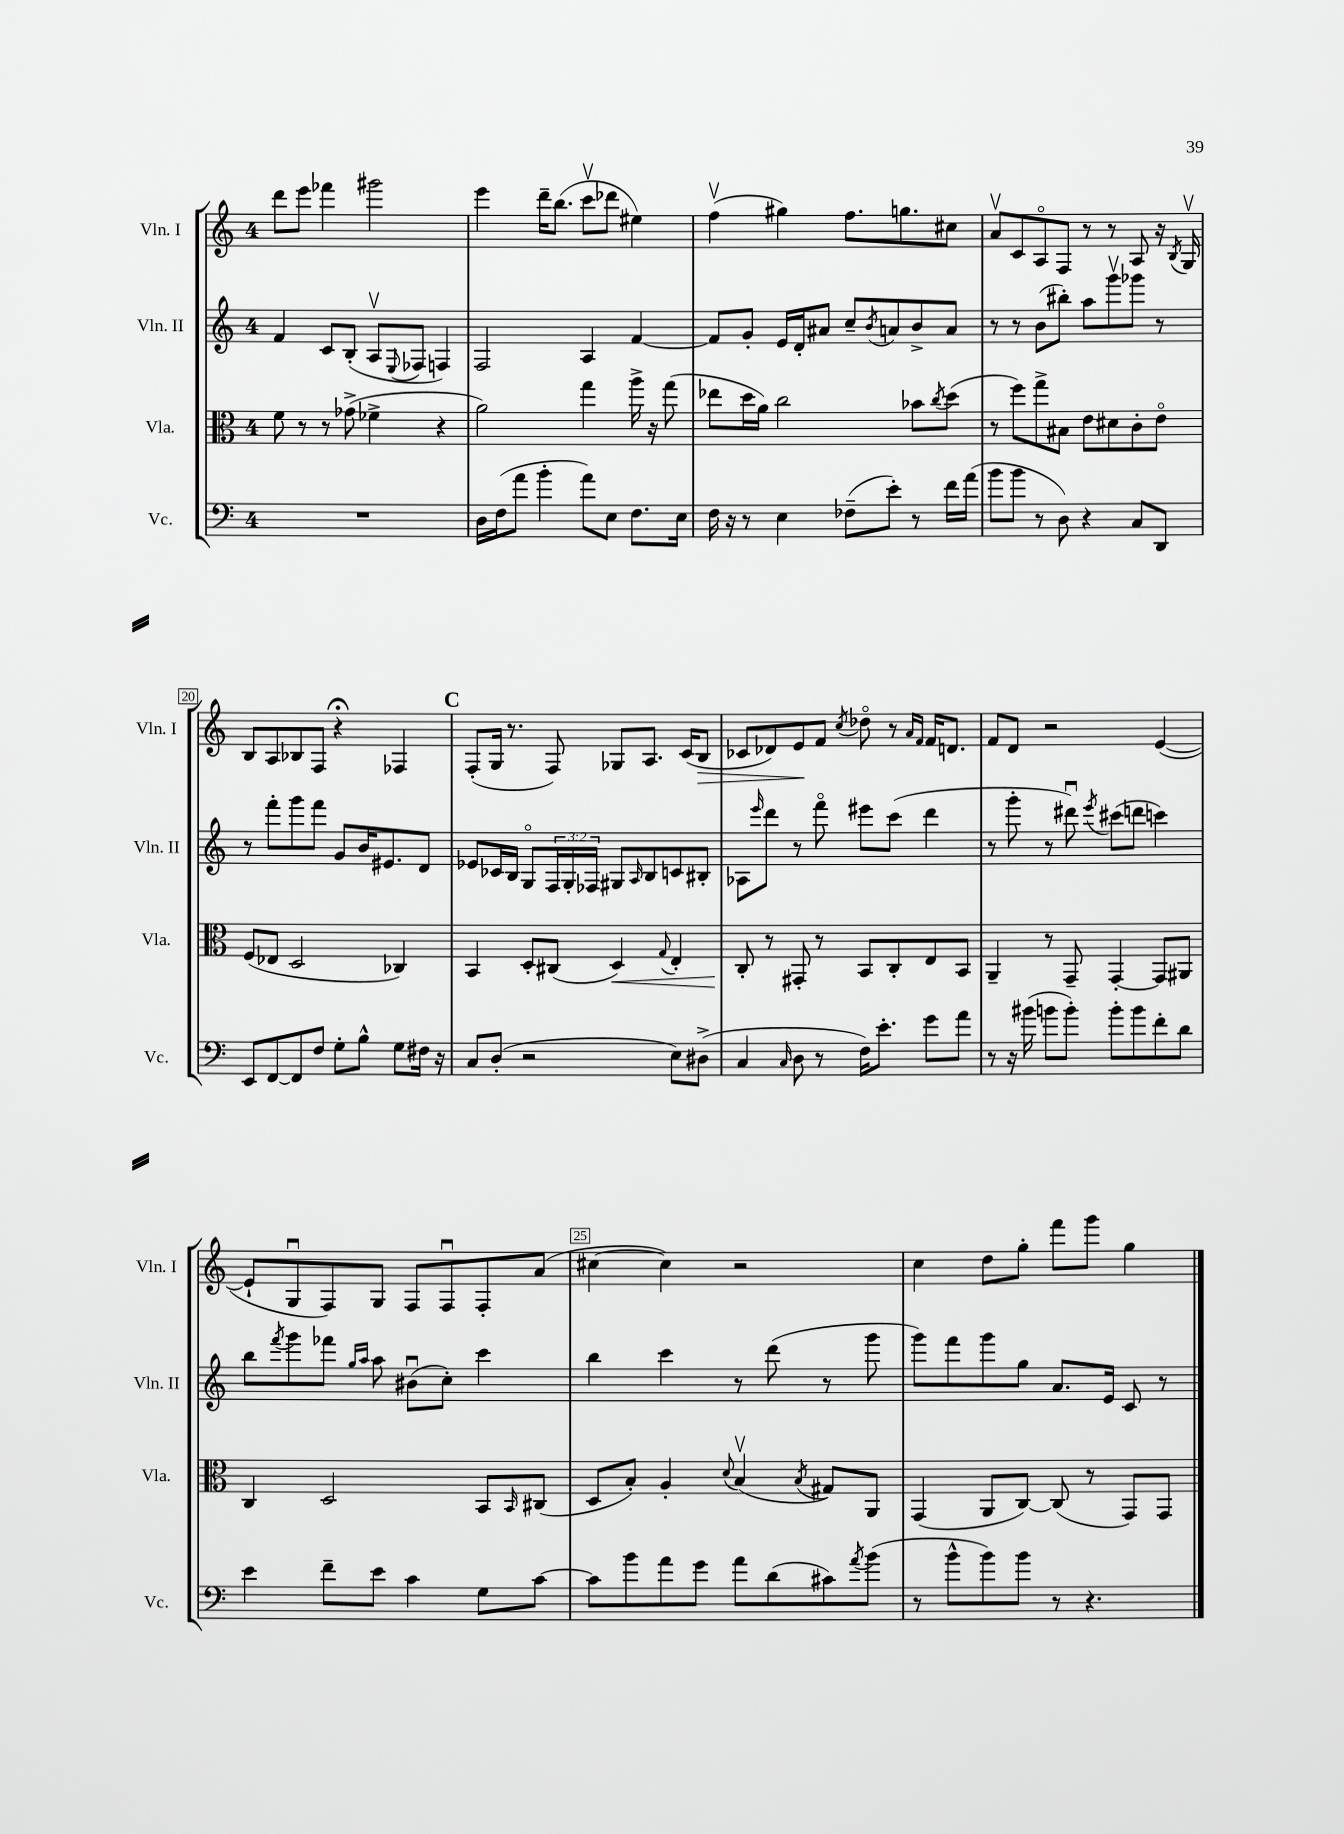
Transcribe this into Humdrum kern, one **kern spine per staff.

**kern	**kern	**dynam	**kern	**kern	**dynam
*part4	*part3	*part3	*part2	*part1	*part1
*staff4	*staff3	*staff3	*staff2	*staff1	*staff1
*I"Vc.	*I"Vla.	*	*I"Vln. II	*I"Vln. I	*
*I'Vc.	*I'Vla.	*	*I'Vln. II	*I'Vln. I	*
*clefF4	*clefC3	*	*clefG2	*clefG2	*
*k[]	*k[]	*	*k[]	*k[]	*
*M4/4	*M4/4	*	*M4/4	*M4/4	*
=16	=16	=16	=16	=16	=16
1r	8f\	.	4f/	8ddd\L	.
.	8r	.	.	8eee\J	.
.	8r	.	8c/L	4fff-X\	.
.	(8g-X^\	.	(8B'/J	.	.
.	4f-X^\	.	8Av/L	2ggg#X\	.
.	.	.	8qqE/	.	.
.	.	.	8F-X/J	.	.
.	4r	.	4Fn/)	.	.
=17	=17	=17	=17	=17	=17
16D\LL	2a\)	.	2F/	4eee\	.
(16F\J	.	.	.	.	.
8a\J	.	.	.	.	.
4b'\	.	.	.	16ddd~\KL	.
.	.	.	.	(8.bb\J	.
8a\L)	4gg\	.	4A/	8cccv\L	.
8E\J	.	.	.	8ddd-X\J	.
8.F\L	16aa^\	.	[4f/	4ee#X\)	.
.	16r	.	.	.	.
.	(8gg\	.	.	.	.
16E\Jk	.	.	.	.	.
=18	=18	=18	=18	=18	=18
16F\	8ee-X\L	.	8f/L]	(4ffv\	.
16r	.	.	.	.	.
8r	16dd\L	.	8g'/J	.	.
.	16a\JJ)	.	.	.	.
4E\	2cc\	.	16e/LL	4gg#X\)	.
.	.	.	16d'/J	.	.
.	.	.	8a#X/J	.	.
(8F-X~\L	.	.	8cc~/L	8.ff\L	.
.	.	.	8qb/	.	.
8e'\J)	.	.	8an/	.	.
.	.	.	.	8.ggn\	.
8r	8b-X\L	.	8b^/	.	.
.	8qcc/	.	.	.	.
16f\LL	(8dd\J	.	8a/J	8cc#X\J	.
(16a\JJ	.	.	.	.	.
=19	=19	=19	=19	=19	=19
8b\L	8r	.	8r	8av/L	.
8b\J	8ff\L)	.	8r	8c/	.
8r	8gg^\	.	(8b\L	8A/	.
8D\)	8B#X\J	.	8bb#X'\J)	8F/J	.
4r	8e\L	.	8aa\L	8r	.
.	8d#X\	.	8gggv\	8r	.
8C/L	8c'\	.	8ggg-X\J	8A/	.
8DD/J	8e\J	.	8r	16r	.
.	.	.	.	8qB/	.
.	.	.	.	16Gv/	.
!!LO:LB:g=z
=20	=20	=20	=20	=20	=20
8EE/L	(8F/L	.	8r	8B/L	.
[8FF/	8E-X/J	.	8fff'\L	8A/	.
8FF/]	2D/	.	8ggg\	8B-X/	.
8F/J	.	.	8fff\J	8F/J	.
8G'\L	.	.	8g/L	4r;<	.
8B^^\J	.	.	16b/K	.	.
.	.	.	8.e#X/	.	.
8G\L	4C-X/)	.	.	4F-X/	.
16F#X\Jk	.	.	8d/J	.	.
16r	.	.	.	.	.
!!LO:REH:place=s1:t=C
=21	=21	=21	=21	=21	=21
8C/L	4BB/	.	8e-X/L	(8F'/L	.
(8D'/J	.	.	16c-X/L	16G/Jk	.
.	.	.	16B/JJ	8.r	.
2r	8D'/L	.	8G/L	.	.
.	(8C#X/J	.	24F/L	8F/)	.
.	.	.	24G'/	.	.
.	.	.	24F-X/JJ	.	.
!	!	!LO:HP:b	!	!	!
.	4D/)	<	8G#X/L	8G-X/L	.
.	.	.	16qqA/	.	.
.	.	.	8B/	8.A/J	.
.	8qqG/	.	.	.	.
8E\L)	4E'/	.	8cn/	.	.
.	.	.	.	(16c/KL	.
!	!	!	!	!	!LO:HP:b
(8D#X^\J	.	.	8B#X'/J	8B/J	>
=22	=22	=22	=22	=22	=22
4C/	8C'/	.	8A-X\L	8c-X/L	.
.	.	.	16qqeee/	.	.
.	8r	[	8ddd\J	8d-X/)	.
16qqC/	.	.	.	.	.
8D\	8GG#X'/	.	8r	8e/	.
8r	8r	.	8fff\	8f/J	]
.	.	.	.	8qcc/	.
16F\KL)	8BB/L	.	8eee#X\L	8dd-X\	.
8.e'\J	.	.	.	.	.
.	8C'/	.	(8ccc\J	8r	.
.	.	.	.	16qqa/LL	.
.	.	.	.	16qqf/JJ	.
8g\L	8E/	.	4ddd\	16f/KL	.
.	.	.	.	8.dn/J	.
8a\J	8BB/J	.	.	.	.
=23	=23	=23	=23	=23	=23
8r	4AA~/	.	8r	8f/L	.
16r	.	.	8ggg'\	8d/J	.
(16b#X\	.	.	.	.	.
8bn\L	8r	.	8r	2r	.
8b'\J)	8GG~/	.	8ddd#Xu\)	.	.
.	.	.	8qeee/	.	.
8b'\L	[4GG'/	.	(8ccc#X\L	.	.
8b\	.	.	8dddn\J	.	.
8f'\	8GG/L]	.	4cccn\)	([4e/	.
8d\J	8AA#X/J	.	.	.	.
!!LO:LB:g=z
=24	=24	=24	=24	=24	=24
4e\	4C/	.	8bb\L	8e`/L]	.
.	.	.	8qfff/	.	.
.	.	.	8ggg\	8Gu/	.
8f~\L	2D/	.	8fff-X\J	8F/)	.
.	.	.	16qqgg/LL	.	.
.	.	.	16qqaa/JJ	.	.
8e\J	.	.	8aa\	8G/J	.
4c\	.	.	(8b#Xu\L	8F/L	.
.	.	.	8cc'\J)	8Fu/	.
8G\L	8BB/L	.	4ccc\	8F'/	.
.	16qqBB/	.	.	.	.
[8c\J	(8C#X/J	.	.	(8a/J	.
=25	=25	=25	=25	=25	=25
8c\L]	8D/L	.	4bb\	[4cc#X\	.
8b\	8B'/J)	.	.	.	.
8a\	4A'/	.	4ccc\	4cc#\])	.
8g\J	.	.	.	.	.
.	8qqd/	.	.	.	.
8a\L	(4Bv/	.	8r	2r	.
(8d\	.	.	(8ddd\	.	.
.	8qB/	.	.	.	.
8c#X\)	8G#X/L)	.	8r	.	.
8qa/	.	.	.	.	.
(8b\J	8AA/J	.	8ggg\	.	.
=26	=26	=26	=26	=26	=26
8r	(4GG/	.	8ggg\L)	4cc\	.
8b^^\L	.	.	8fff\	.	.
8b\)	8AA/L	.	8ggg\	8dd\L	.
8b\J	[8C/J)	.	8gg\J	8gg'\J	.
8r	(8C/]	.	8.a/L	8fff\L	.
4.r	8r	.	.	8ggg\J	.
.	.	.	16e/Jk	.	.
.	8GG/L)	.	8c/	4gg\	.
.	8GG/J	.	8r	.	.
==	==	==	==	==	==
*-	*-	*-	*-	*-	*-
